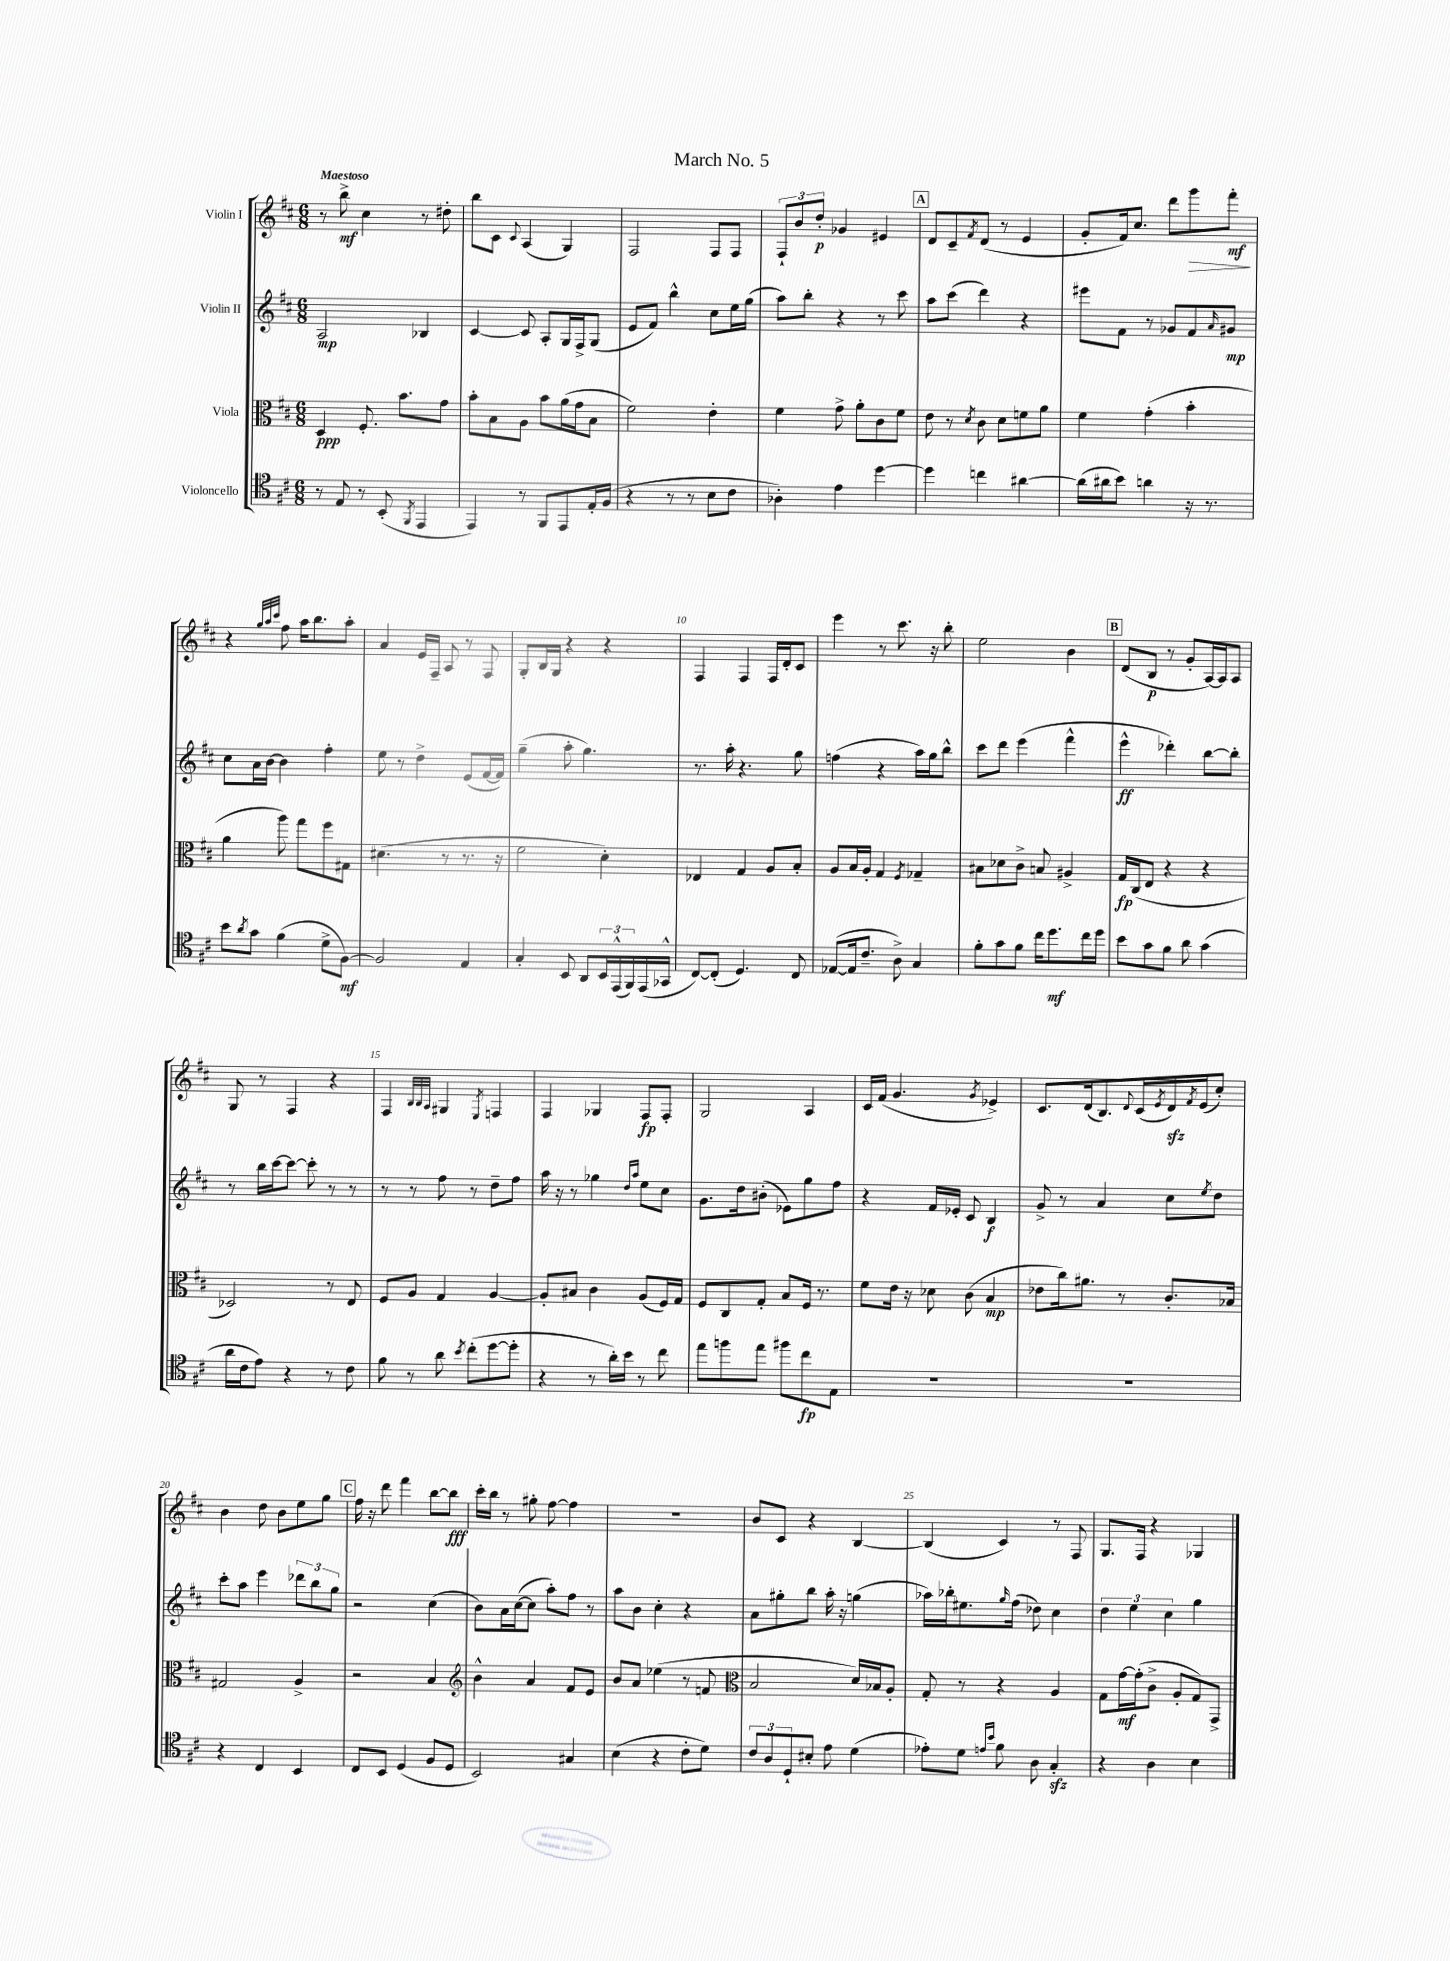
\header { title = "March No. 5" }
<<
\new StaffGroup <<
\new Staff = "s0" \with { instrumentName = "Violin I" } {
    \clef treble \key d \major \numericTimeSignature \time 6/8 \tempo "Maestoso"
    r8 b''8->\mf cis''4 r8 dis''8-. |
    b''8 cis'8 \appoggiatura { cis'8 } a4( g4) |
    fis2 fis8 fis8 |
    \tuplet 3/2 { fis8-! b'8 d''8-.\p } ges'4 eis'4 |
    \mark \markup { \box "A" } d'8 cis'8-- \acciaccatura { fis'8 } d'8( r8 e'4 |
    g'8-. fis'16) cis''8. d'''8 g'''8\> fis'''8-.\mf\! |
    r4 \grace { g''32 a''32 cis'''32 } fis''8 a''16 b''8. a''8-. |
    a'4 e'16 fis16-- a8 r8 fis8 |
    g8-. b16 g16 r4 r4 |
    fis4 fis4 fis16 d'16-. cis'8 |
    e'''4 r8 cis'''8. r16 b''8-. |
    e''2 b'4 |
    \mark \markup { \box "B" } d'8( b8\p r8 g'8-. a16~) a16 a8 |
    g8 r8 fis4 r4 |
    fis4 \grace { b32 b32 a32 } gis4 \acciaccatura { e8 } f4 |
    fis4 ges4 fis8\fp fis8-. |
    g2 a4 |
    cis'16 fis'16( g'4. \acciaccatura { g'8 } ees'4->) |
    cis'8. d'16( b8.) \appoggiatura { d'8 } cis'16( \acciaccatura { e'8 } d'16\sfz) \acciaccatura { fis'8 } e'16( cis''8-.) |
    b'4 d''8 b'8 e''8 g''8 |
    \mark \markup { \box "C" } fis''16 r16 d'''8 fis'''4 b''8~ b''8\fff |
    cis'''16-. b''16 r8 gis''8-. fis''8~ fis''4 |
    R2. |
    b'8 cis'8 r4 b4~ |
    b4( cis'4) r8 fis8 |
    g8. fis16 r4 ges4 \bar "|." |
}
\new Staff = "s1" \with { instrumentName = "Violin II" } {
    \clef treble \key d \major \numericTimeSignature \time 6/8
    a2\mp bes4 |
    cis'4~ cis'8 a8-. g16 fis16-> g8( |
    e'8 fis'8) b''4-^ cis''8 e''16 g''16( |
    a''8) b''8-. r4 r8 cis'''8 |
    \mark \markup { \box "A" } a''8 cis'''8( d'''4) r4 |
    eis'''8 fis'8 r8 ges'8 fis'8 \grace { a'16 } gis'8\mp |
    cis''8 a'16 b'16~ b'4 fis''4-. |
    e''8 r8 d''4-> e'8( fis'16~ fis'16) |
    g''4--( a''8-. g''4.) |
    r8. a''16-. r4. g''8 |
    f''4( r4 a''16) g''16 b''8-^ |
    cis'''8 d'''8 e'''4( fis'''4-^ |
    \mark \markup { \box "B" } e'''4-^\ff des'''4-.) b''8~ b''8-. |
    r8 b''16 cis'''16~ cis'''8~ cis'''8-. r8 r8 |
    r8 r8 fis''8 r8 d''8-- fis''8 |
    a''16 r16 r8 ges''4 \grace { d''16 a''16 } e''8 cis''8 |
    g'8. d''16 bis'8-.( ees'8) g''8 fis''8 |
    r4 fis'16 ees'16-. cis'8 b4\f |
    g'8-> r8 a'4 cis''8 \acciaccatura { e''8 } d''8 |
    cis'''8-. a''8 e'''4 \tuplet 3/2 { des'''8 b''8 g''8 } |
    \mark \markup { \box "C" } r2 cis''4( |
    b'8) a'16 cis''16~( cis''8 a''8-.) fis''8 r8 |
    a''8 b'8 cis''4-. r4 |
    a'8 gis''8-. b''8 a''16-. r16 g''4( |
    aes''16) bes''16-. eis''8. \grace { g''16 } fis''16( des''8) cis''4 |
    \tuplet 3/2 { d''4 e''4 cis''4 } g''4 \bar "|." |
}
\new Staff = "s2" \with { instrumentName = "Viola" } {
    \clef alto \key d \major \numericTimeSignature \time 6/8
    d4\ppp fis8.-. b'8. g'8 |
    b'8-. b8 a8 b'8 a'16( g'16 b8 |
    fis'2) e'4-. |
    fis'4 g'8-> a'8-. cis'8 fis'8 |
    \mark \markup { \box "A" } e'8 r8 \acciaccatura { d'8 } cis'8 d'8 f'8 a'8 |
    fis'4 g'4-.( b'4-. |
    a'4 a''8) g''8 fis''8 gis8 |
    dis'4.( r8 r8. r16 |
    fis'2 d'4-.) |
    ees4 g4 a8 b8-. |
    a8 b16 a16-. g4 \acciaccatura { fis8 } ges4-- |
    bis8 des'8 cis'8-> b8 ais4-> |
    \mark \markup { \box "B" } g16\fp cis16( e8 r4 r4 |
    des2) r8 e8 |
    fis8 a8 g4 a4~ |
    a8-. bis8 cis'4 a8( fis16) g16 |
    fis8 cis8 g8-. b8 fis16 r8. |
    fis'8 e'16 r16 des'8 cis'8( b4\mp |
    ees'8 cis''16) ais'8. r8 cis'8.-. bes16 |
    gis2 a4-> |
    \mark \markup { \box "C" } r2 b4 |
    \clef treble b'4-^ a'4 fis'8 e'8 |
    b'8 a'8 ees''4( r8 f'8 |
    \clef alto b2 d'16) bes16 a8-. |
    g8-. r8 r4 a4 |
    g8 g'16~\mf g'16-.( cis'8-> a8-. g8) g,8-> \bar "|." |
}
\new Staff = "s3" \with { instrumentName = "Violoncello" } {
    \clef tenor \key d \major \numericTimeSignature \time 6/8
    r8 e8 r8 b,8-.( \acciaccatura { fis,8 } e,4 |
    e,4) r8 fis,8 e,8 e16-. fis16( |
    r4 r8 r8 b8 cis'8 |
    aes4-.) e'4 d''4~ |
    \mark \markup { \box "A" } d''4 c''4 ais'4~ |
    ais'16( ais'16 b'8) a'4 r16 r8. |
    b'8 \acciaccatura { a'8 } g'8 fis'4( d'8-> fis8~\mf) |
    fis2 e4 |
    g4-. b,8 a,8 \tuplet 3/2 { b,16 e,16-^( fis,16) } e,16( ges,16-^ |
    cis8~) cis8-.( d4.) cis8 |
    ees8~( ees16 cis'8.-- a8->) g4 |
    fis'8-. g'8 fis'8 cis''16 d''8.\mf cis''16 d''16 |
    \mark \markup { \box "B" } b'8 g'8 fis'8 a'8 g'4( |
    a'16 cis'16 e'8) r4 r8 cis'8 |
    fis'8 r8 a'8 \acciaccatura { b'8 } cis''8-.( d''8~ d''8-. |
    r4 r8 a'16-.) b'16 r8 cis''8 |
    e''8 f''8 e''8 fis''8 cis''8\fp e8 |
    R2. |
    R2. |
    r4 cis4 b,4 |
    \mark \markup { \box "C" } cis8 b,8 d4( fis8 d8 |
    b,2) gis4 |
    b4( r4 cis'8-. d'8) |
    \tuplet 3/2 { cis'8 a8 d8-! } bis8-. e'8 d'4( |
    ees'8-.) d'8 \grace { e'16 b'16 } fis'8 a8 g4-.\sfz |
    r4 a4 b4 \bar "|." |
}
>>
>>
\layout { \context { \Score \override BarNumber.break-visibility = ##(#f #t #t) barNumberVisibility = #(every-nth-bar-number-visible 5) } }
